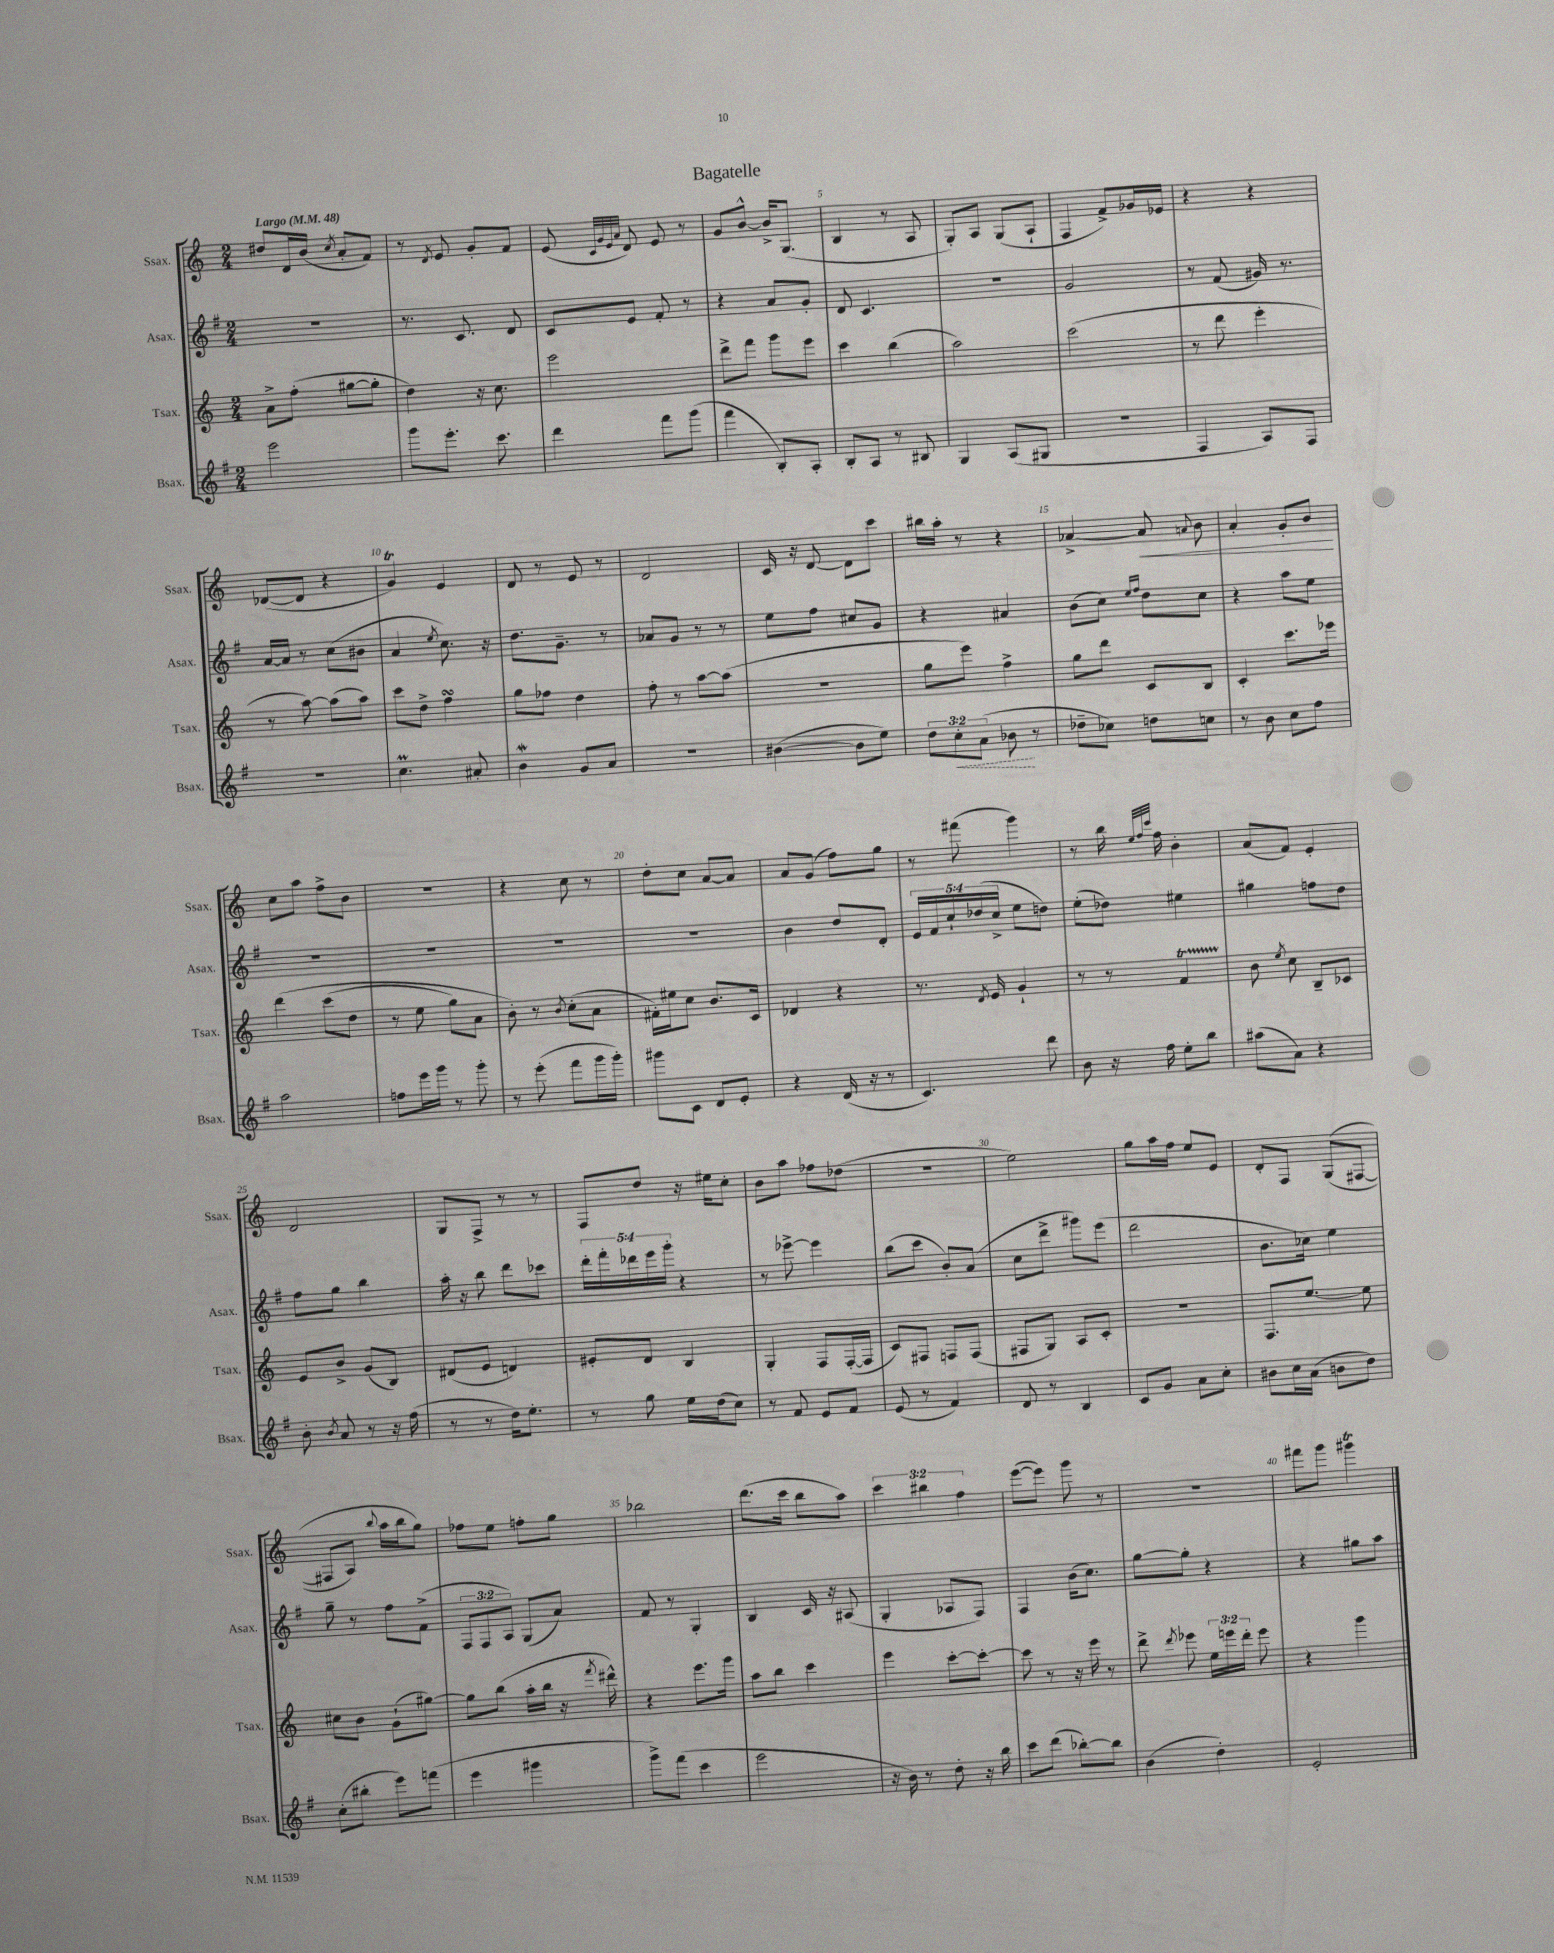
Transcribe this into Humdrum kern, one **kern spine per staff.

**kern	**kern	**kern	**kern
*staff4	*staff3	*staff2	*staff1
*clefG2	*clefG2	*clefG2	*clefG2
*k[f#]	*k[]	*k[f#]	*k[]
*M2/4	*M2/4	*M2/4	*M2/4
*MM48	*MM48	*MM48	*MM48
2eee\	8a^\L	2r	8dd#/L
.	(8ff'\J	.	16d/L
.	.	.	(16b/JJ
.	.	.	8qcc/
.	[8gg#\L	.	8a'/L
.	8gg#'\]J	.	8f/J)
=	=	=	=
8ggg\L	4dd\)	8.r	8r
.	.	.	8qd/
8.eee'\J	.	.	8e/
.	.	8.c/	.
.	16r	.	8g'/L
8.ccc\	8.cc\	.	.
.	.	8d/	8f/J
=	=	=	=
4ddd\	2eee\	8c/L	(8e/
.	.	.	32qqc/LLL
.	.	.	32qqg/
.	.	.	32qqe/
.	.	.	32qqa/JJJ
.	.	8e/J	8d/)
8fff#\L	.	8f#'/	8e/
(8ggg\J	.	8r	8r
=	=	=	=
4fff#\	8ddd^\L	4r	8g/L
.	8fff\J	.	[8b^^/J
8B'/L)	8ggg\L	8a/L	16b^/]LK
.	.	.	(8.G/J
8A'/J	8eee\J	8g'/J	.
=	=	=	=
8B'/L	4ccc\	8d/	4B/
8A/J	.	4.c/	.
8r	(4bb\	.	8r
8B#/	.	.	8A/
=	=	=	=
4G/	2aa\)	2r	8G'/L)
.	.	.	8A/J
(8A/L	.	.	(8G/L
8G#/J	.	.	8A`/J
=	=	=	=
2r	(2ccc\	2g/	4F/
.	.	.	8f^/L)
.	.	.	16g-/L
.	.	.	16e-/JJ
=	=	=	=
4F#/	8r	8r	4r
.	8ddd\	(8f#/	.
8A/L)	4eee'\	16g#/)	4r
.	.	8.r	.
8F#/J	.	.	.
=	=	=	=
2r	8r	[16a/LL	([8d-/L
.	.	16a/]JJ	.
.	[8aa\)	8r	8d-/]J
.	(8aa\]L	(8cc\L	4r
.	8aa\J)	8b#\J	.
=	=	=	=
4.cc\	8ccc\L	4a/	4g/)
.	8dd^\J	.	.
.	.	8qee/	.
.	4ff\	8.cc\)	4e/
8a#'/	.	.	.
.	.	16r	.
=	=	=	=
4b\	8gg\L	8.dd\L	8d/
.	8ff-\J	.	8r
.	.	8.g~\J	.
8g/L	4dd\	.	8e/
8a/J	.	8r	8r
=	=	=	=
2r	8ff'\	8a-/L	2d/
.	8r	8g/J	.
.	[8aa\L	8r	.
.	(8aa\]J	8r	.
=	=	=	=
([4b#\	2r	8ee\L	16c/
.	.	.	16r
.	.	8ff#\J	[8d/
8b#\]L	.	8cc#/L	8d\]L
8ee\J)	.	8g/J	8ccc\J
=	=	=	=
12dd\L	8gg\L	4r	16bb#\LL
.	.	.	16aa'\JJ
12cc'\	.	.	.
.	8eee\J)	.	8r
(12a\J	.	.	.
8b-\	4ff^\	4a#/	4r
8r	.	.	.
=	=	=	=
8dd-~\L	8gg\L	(8b\L	[4a-^/
8cc-\J)	8ddd\J	8cc\J)	.
.	.	16qqee/LL	.
.	.	16qqff#/JJ	.
8dd\L	8c/L	8dd\L	8a-/]
.	.	.	8qqa/
8cc\J	8B/J	8cc\J	8b\
=	=	=	=
8r	4c'/	4r	4a'/
8b\	.	.	.
8cc\L	8.ccc\L	8aa\L	8g'/L
8ff#\J	.	8ee\J	8b/J
.	16eee-\Jk	.	.
=	=	=	=
2aa\	&(4ddd\	2r	8cc\L
.	.	.	8aa\J
.	(8ccc\L	.	8ff^\L
.	8dd\J	.	8b\J
=	=	=	=
8ff\L	8r	2r	2r
16eee\L	8ee\	.	.
16ggg\JJ	.	.	.
8r	8gg\L)	.	.
8ggg'\	8a\J	.	.
=	=	=	=
8r	8b'\&)	2r	4r
(8eee'\	8r	.	.
.	8qb/	.	.
8fff#\L	(8cc'\L	.	8cc\
16ggg\L	8a\J	.	8r
16ggg'\JJ)	.	.	.
=	=	=	=
8ggg#\L	16f#'\LL)	2r	8dd'\L
.	16ee#\J	.	.
8c\J	8cc\J	.	8cc\J
8d/L	8.b/L	.	[8a/L
8e'/J	.	.	8a/]J
.	16c/Jk	.	.
=	=	=	=
4r	4d-/	4b\	8a/L
.	.	.	(8g/J
(16d/	4r	8dd/L	8ff\L)
16r	.	.	.
8r	.	8d'/J	8gg\J
=	=	=	=
4.c/)	8.r	20e/LL	8r
.	.	20f#/	.
.	.	20cc`/	.
.	.	.	(8fff#\
.	.	(20dd-/	.
.	8qd/	.	.
.	16e/	.	.
.	.	20cc^/JJ	.
.	4g`/	8ee\L	4ggg\)
8ddd\	.	8dd\J)	.
=	=	=	=
8b\	8r	(8ee'\L	8r
16r	8r	8dd-\J)	16bb\
.	.	.	32qqee/LLL
.	.	.	32qqff/
.	.	.	32qqccc/JJJ
16ff#\	.	.	16ff\
8ee'\L	4f/	4ee#\	4b'\
8bb\J	.	.	.
=	=	=	=
(8aa#\L	8b\	4gg#\	(8a/L
.	8qee/	.	.
8a\J)	8cc\	.	8f/J)
4r	8B~/L	8ff\L	4e'/
.	8c-/J	8dd\J	.
=	=	=	=
8b'\	8e/L	8ff#\L	2d/
8qb/	.	.	.
8a/	8b^/J	8gg\J	.
8r	(8g/L	4bb\	.
16r	8B/J)	.	.
(16ff#\	.	.	.
=	=	=	=
8r	(8d#/L	16aa'\	8G/L
.	.	16r	.
8r	8e/J	8bb\	8F^/J
16dd\LK)	4d/)	8ddd\L	8r
8.ee'\J	.	.	.
.	.	8ccc-\J	8r
=	=	=	=
8r	8e#'/L	20ddd'\LL	8F/L
.	.	20fff#'\	.
.	.	20ddd-\	.
8gg\	8d/J	.	8dd/J
.	.	20eee\	.
.	.	20ggg'\JJ	.
16ee\LL	4B/	4r	16r
(16dd\J	.	.	16ee#\LK
8cc\J)	.	.	8cc'\J
=	=	=	=
8r	4G'/	8r	8b\L
8f#/	.	[8eee-^\	8aa\J
8e/L	8F/L	4eee-\]	8ff-\L
8f#/J	([16F'/L	.	(8dd-\J
.	16F/]JJ	.	.
=	=	=	=
(8e/	8c/L)	(8bb\L	2r
8r	8F#/J	8ccc\J	.
4f#/)	8F/L	8b'/L)	.
.	(8F/J	(8a/J	.
=	=	=	=
8d/	8F#/L	8cc\L	2ee\)
8r	8G/J)	8ddd^\J	.
4B/	8A/L	8ggg#\L)	.
.	8c'/J	(8eee\J	.
=	=	=	=
8c/L	2r	2ddd\	8gg\L
8g/J	.	.	16aa\L
.	.	.	16ff\JJ
8a\L	.	.	8ee/L
8cc'\J	.	.	8e/J
=	=	=	=
8b#\L	8.F/L	8.b\L	8d'/L
16cc\L	.	.	8F/J
(16a\JJ	[8.ee/J	16cc-\Jk)	.
8b\L	.	4ee\	&((8G/L
8dd\J)	8ee\]	.	[8F#/J
=	=	=	=
(8cc'\L	8cc#\L	8gg~\	8F#/]L
8bb#'\J	8b\J	8r	8A/J)
.	.	.	8qqbb/
8eee\L)	(8g`\L	8ff#\L	16aa\LL
.	.	.	16bb\J
(8fff\J	[8gg#\J)	(8f#^\J	8gg\J&)
=	=	=	=
4eee\	8gg#\]L	12F#/L	8ff-\L
.	.	12F#/	.
.	(8bb\J	.	8ee\J
.	.	12A/J)	.
4ggg#\	16aa'\LL	(8G/L	8ff'\L
.	16bb\JJ	.	.
.	16r	8a/J)	8gg\J
.	8qfff/	.	.
.	16ddd#^^\)	.	.
=	=	=	=
8ggg^\L)	4r	8f#/	2bb-\
(8fff#\J	.	8r	.
4ccc\	8.eee\L	4G'/	.
.	16ggg\Jk	.	.
=	=	=	=
2eee\	8aa\L	4B/	(8.ddd\L
.	8bb\J	.	.
.	.	.	16ccc\Jk
.	4ccc\	16c/	8bb\L
.	.	16r	.
.	.	(8A#/	8aa\J)
=	=	=	=
16r	4eee\	4G'/	6ccc\
16b\)	.	.	.
8r	.	.	.
.	.	.	6bb#\
8dd'\	[8ccc'\L	8A-/L	.
.	.	.	6ff\
16r	8ccc'\_J	8F#/J)	.
16bb\	.	.	.
=	=	=	=
8ccc\L	8ccc\]	4F#/	([8eee\L
(8ddd\J	8r	.	8eee\]J)
[8bb-'\L)	16r	(16b\LK	8ggg\
.	16eee\	8.cc\J)	.
8bb-\]J	8r	.	8r
=	=	=	=
(4b\	8ddd^\	[8gg\L	2r
.	8qddd/	.	.
.	8eee-\	8gg'\]J	.
4dd'\)	24ee\LL	4r	.
.	24eee\	.	.
.	24ddd'\JJ	.	.
.	8eee\	.	.
=	=	=	=
2e'/	4r	4r	8fff#\L
.	.	.	8ggg\J
.	4ggg\	8gg#\L	4ggg#\
.	.	8aa\J	.
==	==	==	==
*-	*-	*-	*-
